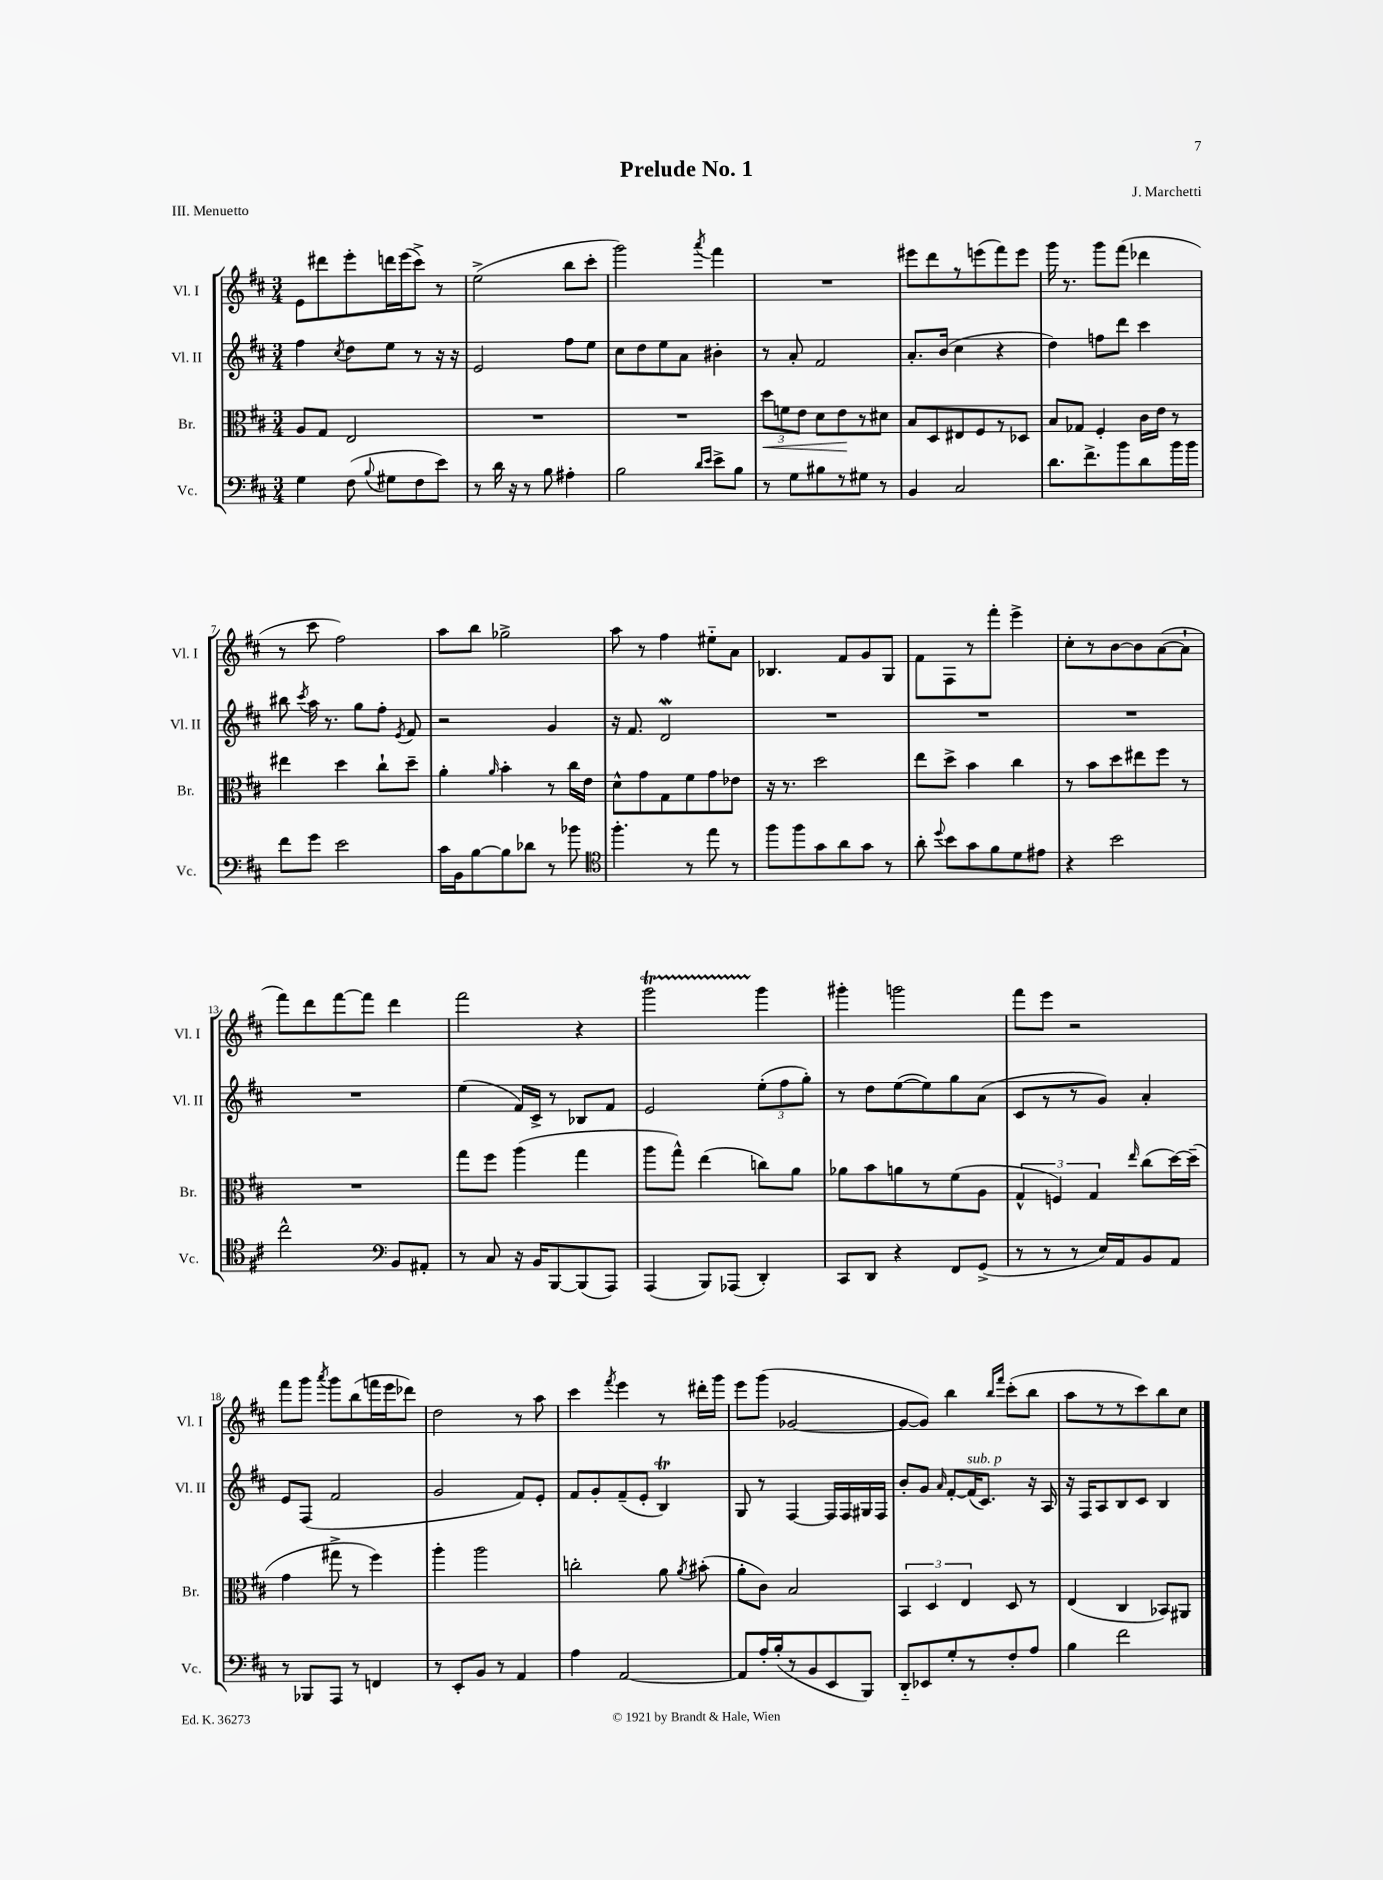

**kern	**kern	**kern	**kern
*staff4	*staff3	*staff2	*staff1
*clefF4	*clefC3	*clefG2	*clefG2
*k[f#c#]	*k[f#c#]	*k[f#c#]	*k[f#c#]
*M3/4	*M3/4	*M3/4	*M3/4
4G\	8A/L	4ff#\	8e\L
.	8G/J	.	8ddd#\
.	.	8qcc#/	.
(8F#\	2E/	8dd\L	8eee'\
8qqB/	.	.	.
8G#\L	.	8ee\J	16ddd\L
.	.	.	(16eee\J
8F#\	.	8r	8ccc#^\J)
8e\J)	.	16r	8r
.	.	16r	.
=	=	=	=
8r	2.r	2e/	(2ee^\
16d\	.	.	.
16r	.	.	.
8r	.	.	.
8B\	.	.	.
4A#'\	.	8ff#\L	8bb\L
.	.	8ee\J	8ccc#'\J
=	=	=	=
2B\	2.r	8cc#\L	2ggg\)
.	.	8dd\	.
.	.	8ee\	.
.	.	8a\J	.
16qqd/LL	.	.	.
16qqe/JJ	.	.	8qaaa/
8e^\L	.	4b#'\	4fff#\
8B\J	.	.	.
=	=	=	=
8r	12dd\L	8r	2.r
.	12f\	.	.
8G\L	.	8a'/	.
.	12e\J	.	.
8B#\	8d\L	2f#/	.
8r	8e\	.	.
8G#\J	8r	.	.
8r	8d#\J	.	.
=	=	=	=
4BB/	8B/L	8.a'/L	8eee#\L
.	8D/	.	8ddd\
.	.	(16b/Jk	.
2C#/	8E#/	4cc#\	8r
.	8F#/	.	(8eee\
.	8r	4r	8fff#\)
.	8D-/J	.	8eee\J
=	=	=	=
8.d\L	8B/L	4dd\)	16ggg\
.	.	.	8.r
.	8G-/J	.	.
8.f#^\	.	.	.
.	4F#'/	8ff\L	8ggg\L
8b\	.	8ddd\J	(8fff#\J
8d\	16c#\LL	4ccc#\	4ddd-\
.	16e\JJ	.	.
16b\L	8r	.	.
16b\JJ	.	.	.
=	=	=	=
8f#\L	4ee#\	8bb#\	8r
.	.	8qccc#/	.
8g\J	.	16aa\	8ccc#\
.	.	8.r	.
2e\	4dd\	.	2ff#\)
.	.	8gg\L	.
.	8cc#`\L	8ff#'\J	.
.	.	8qe/	.
.	8dd~\J	8f#/	.
=	=	=	=
16c#\LL	4a'\	2r	8aa\L
16BB\J	.	.	.
[8B\	.	.	8bb\J
.	16qqa/	.	.
8B\]	4b'\	.	2gg-^\
8d-\J	.	.	.
8r	8r	4g/	.
8b-\	16cc#\LL	.	.
.	16e\JJ	.	.
=	=	=	=
*clefC4	*	*	*
4.ff#'\	8d^^\L	16r	8aa\
.	.	8.f#/	.
.	8g\	.	8r
.	8G\	2d/	4ff#\
8r	8f#\	.	.
8ee\	8g\	.	8ee#'~\L
8r	8e-\J	.	8a\J
=	=	=	=
8ff#\L	16r	2.r	4.B-/
.	8.r	.	.
8ff#\	.	.	.
8g\	2dd\	.	.
8a\	.	.	8f#/L
8g\J	.	.	8g/
8r	.	.	8G/J
=	=	=	=
8a'\	8ee\L	2.r	8f#\L
8qqdd/	.	.	.
8b\L	8dd^\J	.	8F#\
8g\	4b\	.	8r
8f#\	.	.	8fff#'\J
8d\	4cc#\	.	4eee^\
8e#\J	.	.	.
=	=	=	=
4r	8r	2.r	8cc#'\L
.	8b\L	.	8r
2b\	8dd\	.	[8b\
.	8ee#\	.	8b\]
.	8ff#\J	.	([8a\
.	8r	.	8a`\]J
=	=	=	=
2cc#^^\	2.r	2.r	8fff#\L)
.	.	.	8ddd\
.	.	.	[8fff#\
.	.	.	8fff#\]J
*clefF4	*	*	*
8BB/L	.	.	4ddd\
8AA#'/J	.	.	.
=	=	=	=
8r	8gg\L	(4ee\	2fff#\
8C#/	8ff#\J	.	.
16r	(4aa\	16f#/LL)	.
16BB/LK	.	16c#^/JJ	.
[8BBB/	.	8r	.
(8BBB/]	4gg\	8B-/L	4r
8AAA/J)	.	8f#/J	.
=	=	=	=
(4AAA/	8aa\L	2e/	2ggg\
.	8gg^^\J)	.	.
8BBB/L)	(4ee\	.	.
(8AAA-/J	.	.	.
4DD'/)	8cc\L)	(12ee'\L	4ggg\
.	.	12ff#\	.
.	8a\J	.	.
.	.	12gg'\J)	.
=	=	=	=
8CC#/L	8a-\L	8r	4ggg#'\
8DD/J	8b\	8dd\L	.
4r	8a\	([8ee\	2ggg\
.	8r	8ee\])	.
8FF#/L	(8f#\	8gg\	.
(8GG^/J	8A\J	(8a\J	.
=	=	=	=
8r	6G^^/	8c#/L	8fff#\L
8r	.	8r	8eee\J
.	6F/)	.	.
8r	.	8r	2r
.	6G/	.	.
16E/LL)	.	8g/J)	.
16AA/J	.	.	.
.	16qqee/	.	.
8BB/	(8cc#\L	4a'/	.
8AA/J	[16dd\L)	.	.
.	(16dd~\]JJ	.	.
=	=	=	=
8r	4g\	8e/L	8fff#\L
8BBB-/L	.	(8F#/J	8ggg\J
.	.	.	8qaaa/
8AAA/J	8gg#^\	2f#/	8ggg\L
8r	8r	.	(8bb\
4FF/	4ff#\)	.	16fff\L
.	.	.	16eee\J
.	.	.	8ddd-\J)
=	=	=	=
8r	4aa'\	2g/	2dd\
8EE'/L	.	.	.
8BB/J	2aa\	.	.
8r	.	.	.
4AA/	.	8f#/L)	8r
.	.	8e'/J	8aa\
=	=	=	=
4A\	2cc'\	8f#/L	4ccc#\
.	.	8g'/	.
.	.	.	8qfff#/
[2AA/	.	(8f#~/	4eee\
.	.	8e'/J	.
.	8a\	4B/)	8r
.	8qa/	.	.
.	(8b#'\	.	16ddd#'\LL
.	.	.	16ggg\JJ
=	=	=	=
8AA/]L	8a'\L	8G/	8eee\L
16A'/L	8c#\J)	8r	(8ggg\J
(16B'/J	.	.	.
8r	2B/	[4F#/	[2g-/
8BB/	.	.	.
8EE/	.	16F#/]LL	.
.	.	16F#/	.
8BBB/J)	.	16G#/	.
.	.	16F#/JJ	.
=	=	=	=
8DD'~/L	6BB/	8b'/L	8g-/_L
8EE-/	.	8g/J	8g-/]J)
.	6D/	.	.
.	.	16qqa/	.
8G'/	.	[8f#'/L	4bb\
.	6E/	.	.
8r	.	(16f#/]K	.
.	.	8.c#/J)	.
.	.	.	16qqbb/LL
.	.	.	16qqfff#/JJ
8F#'/	8D/	.	(8ccc#'\L
8A/J	8r	16r	8bb\J
.	.	16A/	.
=	=	=	=
4B\	(4E/	16r	8aa\L
.	.	16F#/LK	.
.	.	8A/	8r
2f#\	4C#/	8B/	8r
.	.	8c#/J	8ccc#\)
.	8BB-/L)	4B/	8bb\
.	8AA#/J	.	8cc#\J
==	==	==	==
*-	*-	*-	*-
